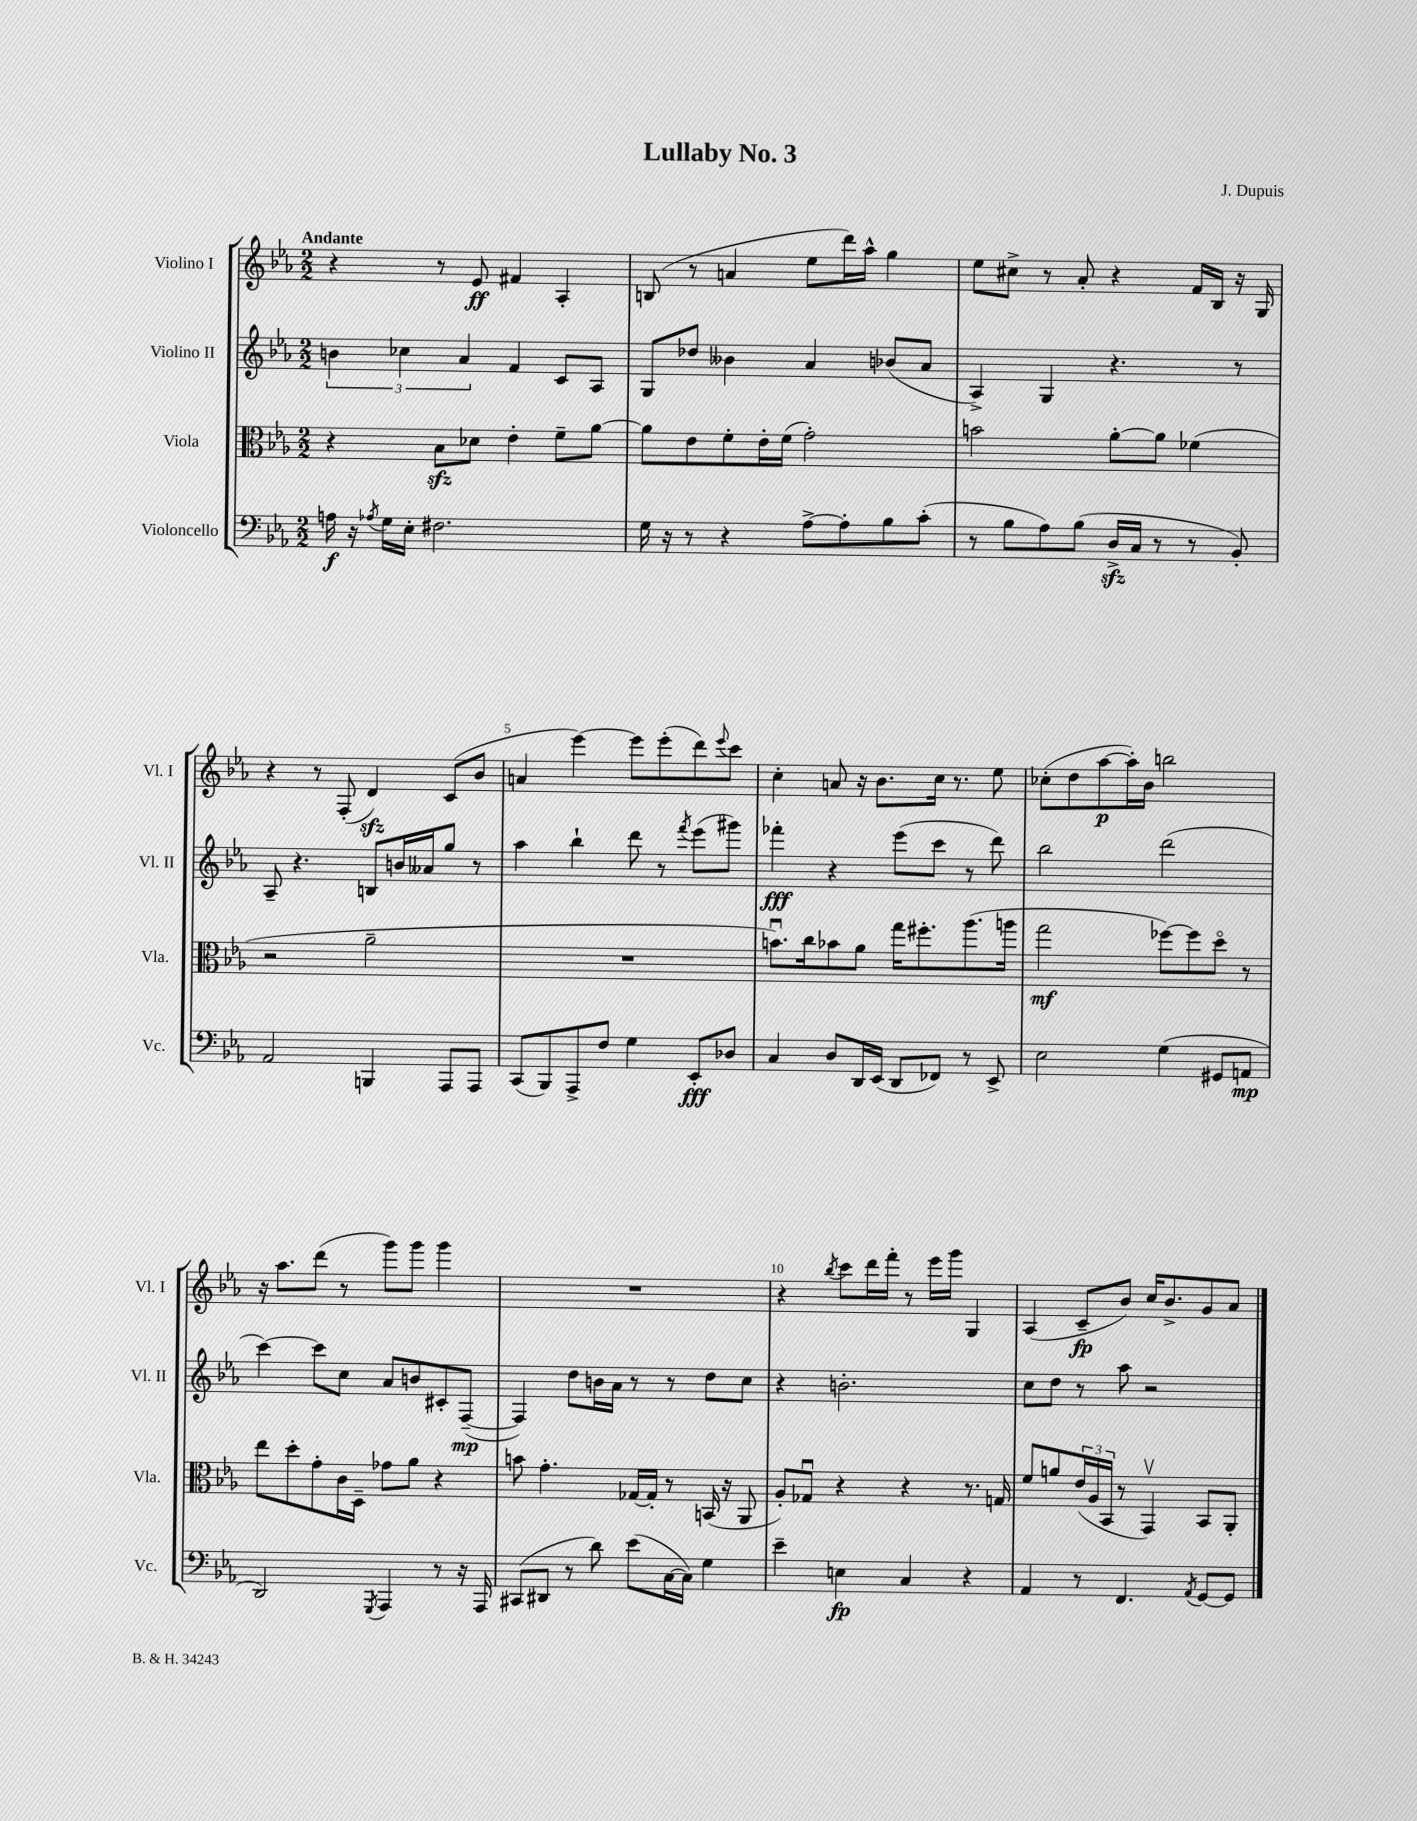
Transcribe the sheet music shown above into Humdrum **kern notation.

**kern	**kern	**kern	**kern
*staff4	*staff3	*staff2	*staff1
*clefF4	*clefC3	*clefG2	*clefG2
*k[b-e-a-]	*k[b-e-a-]	*k[b-e-a-]	*k[b-e-a-]
*M2/2	*M2/2	*M2/2	*M2/2
16A\	4r	6b\	4r
16r	.	.	.
8qA-/	.	.	.
16G\LL	.	.	.
.	.	6cc-\	.
16E-'\JJ	.	.	.
2.F#\	8B-\L	.	8r
.	.	6a-/	.
.	8d-\J	.	8e-/
.	4e-'\	4f/	4f#/
.	8f~\L	8c/L	4A-'/
.	[8a-\J	8A-/J	.
=	=	=	=
16G\	8a-\]L	8G/L	(8B/
16r	.	.	.
8r	8e-\	8dd-/J	8r
4r	8f'\	4b--\	4a/
.	16e-'\L	.	.
.	(16f\JJ	.	.
[8A-^\L	2g'\)	4a-/	8ee-\L
8A-'\]	.	.	16ddd\L)
.	.	.	16aa-^^\JJ
8B-\	.	(8b-/L	4gg\
(8c'\J	.	8a-/J	.
=	=	=	=
8r	2b\	4A-^/)	8ee-\L
8B-\L	.	.	8cc#^\J
8A-\)	.	4G/	8r
(8B-\J	.	.	8a-'/
16D^/LL	[8a-'\L	4.r	4r
16C/JJ	.	.	.
8r	8a-\]J	.	.
8r	(4f-\	.	16f/LL
.	.	.	16B-/JJ
8BB-'/)	.	8r	16r
.	.	.	16G/
=	=	=	=
2AA-/	2r	8A-~/	4r
.	.	4.r	.
.	.	.	8r
.	.	.	(8F'/
4BBB/	2a-~\	8B/L	4d/)
.	.	16b/L	.
.	.	16a--/J	.
8AAA-/L	.	8gg/J	(8c/L
8AAA-/J	.	8r	8b-/J
=	=	=	=
(8CC/L	1r	4aa-\	4a/
8BBB-/)	.	.	.
8AAA-^/	.	4bb-`\	[4eee-\)
8F/J	.	.	.
4G\	.	8ddd\	8eee-\]L
.	.	8r	(8eee-'\
.	.	8qfff/	.
8EE-'/L	.	(8eee-\L	8ddd\)
.	.	.	8qqeee-/
8D-/J	.	8ggg#\J)	8ccc\J
=	=	=	=
4C/	8.bu\L)	4fff-'\	4cc'\
.	16cc\k	.	.
8D/L	8b-\	4r	8a/
16DD/L	8a-\J	.	16r
(16EE-/JJ	.	.	8.b-\L
8DD/L	16gg\LK	(8eee-\L	.
.	8.ff#'\	.	.
8FF-/J)	.	8ccc\J	16cc\Jk
.	.	.	8.r
8r	(8.aa-\	8r	.
8EE-^/	.	8ddd\)	8ee-\
.	16aa\Jk	.	.
=	=	=	=
2E-\	2gg\	2bb-\	(8cc-'\L
.	.	.	8dd\
.	.	.	[8aa-\
.	.	.	16aa-'\]L)
.	.	.	16b-\JJ
(4G\	[8ff-\L)	(2ddd\	2bb\
.	8ff-\]	.	.
8GG#/L	8ddo\J	.	.
8AA/J	8r	.	.
=	=	=	=
2DD/)	8ee-\L	[4ccc\)	16r
.	.	.	8.aa-\L
.	8dd'\	.	.
.	8g'\	8ccc\]L	(8ddd\J
.	16c\L	8cc\J	8r
.	16D~\JJ	.	.
8qGGG/	.	.	.
4AAA-/	8g-\L	8a-/L	8ggg\L)
.	8a-\J	8b/	8ggg\J
8r	4r	8c#'/	4ggg\
16r	.	([8F~/J	.
16AAA-/	.	.	.
=	=	=	=
(8CC#/L	8b\	4F/])	1r
8DD#/J	4.g'\	.	.
8r	.	8dd\L	.
8d\)	.	16b\L	.
.	.	16a-\JJ	.
(8e-\L	[16G-/LL	8r	.
.	16G-'/]JJ	.	.
[16C\L	8r	8r	.
16C\]JJ)	.	.	.
4G\	(16BB/	8dd\L	.
.	16r	.	.
.	8AA-/	8cc\J	.
=	=	=	=
4e-~\	8A-'/L)	4r	4r
.	8G-u/J	.	.
.	.	.	8qbb-/
4E\	4r	2.b'\	8ccc\L
.	.	.	16ddd\L
.	.	.	16fff'\JJ
4C/	4r	.	8r
.	.	.	16eee-\LL
.	.	.	16ggg\JJ
4r	8.r	.	4G/
.	16G/	.	.
=	=	=	=
4AA-/	8f/L	8cc\L	(4A-/
.	8a/	8dd\J	.
8r	(24e-/L	8r	8c~/L
.	24A-/	.	.
.	24BB-/JJ	.	.
4.FF/	8r	8aa-\	8b-/J)
.	4GGv/)	2r	16cc/LK
.	.	.	8.b-^/
8qAA-/	.	.	.
[8GG/L	8BB-/L	.	8g/
8GG/]J	8AA-'/J	.	8a-/J
==	==	==	==
*-	*-	*-	*-
